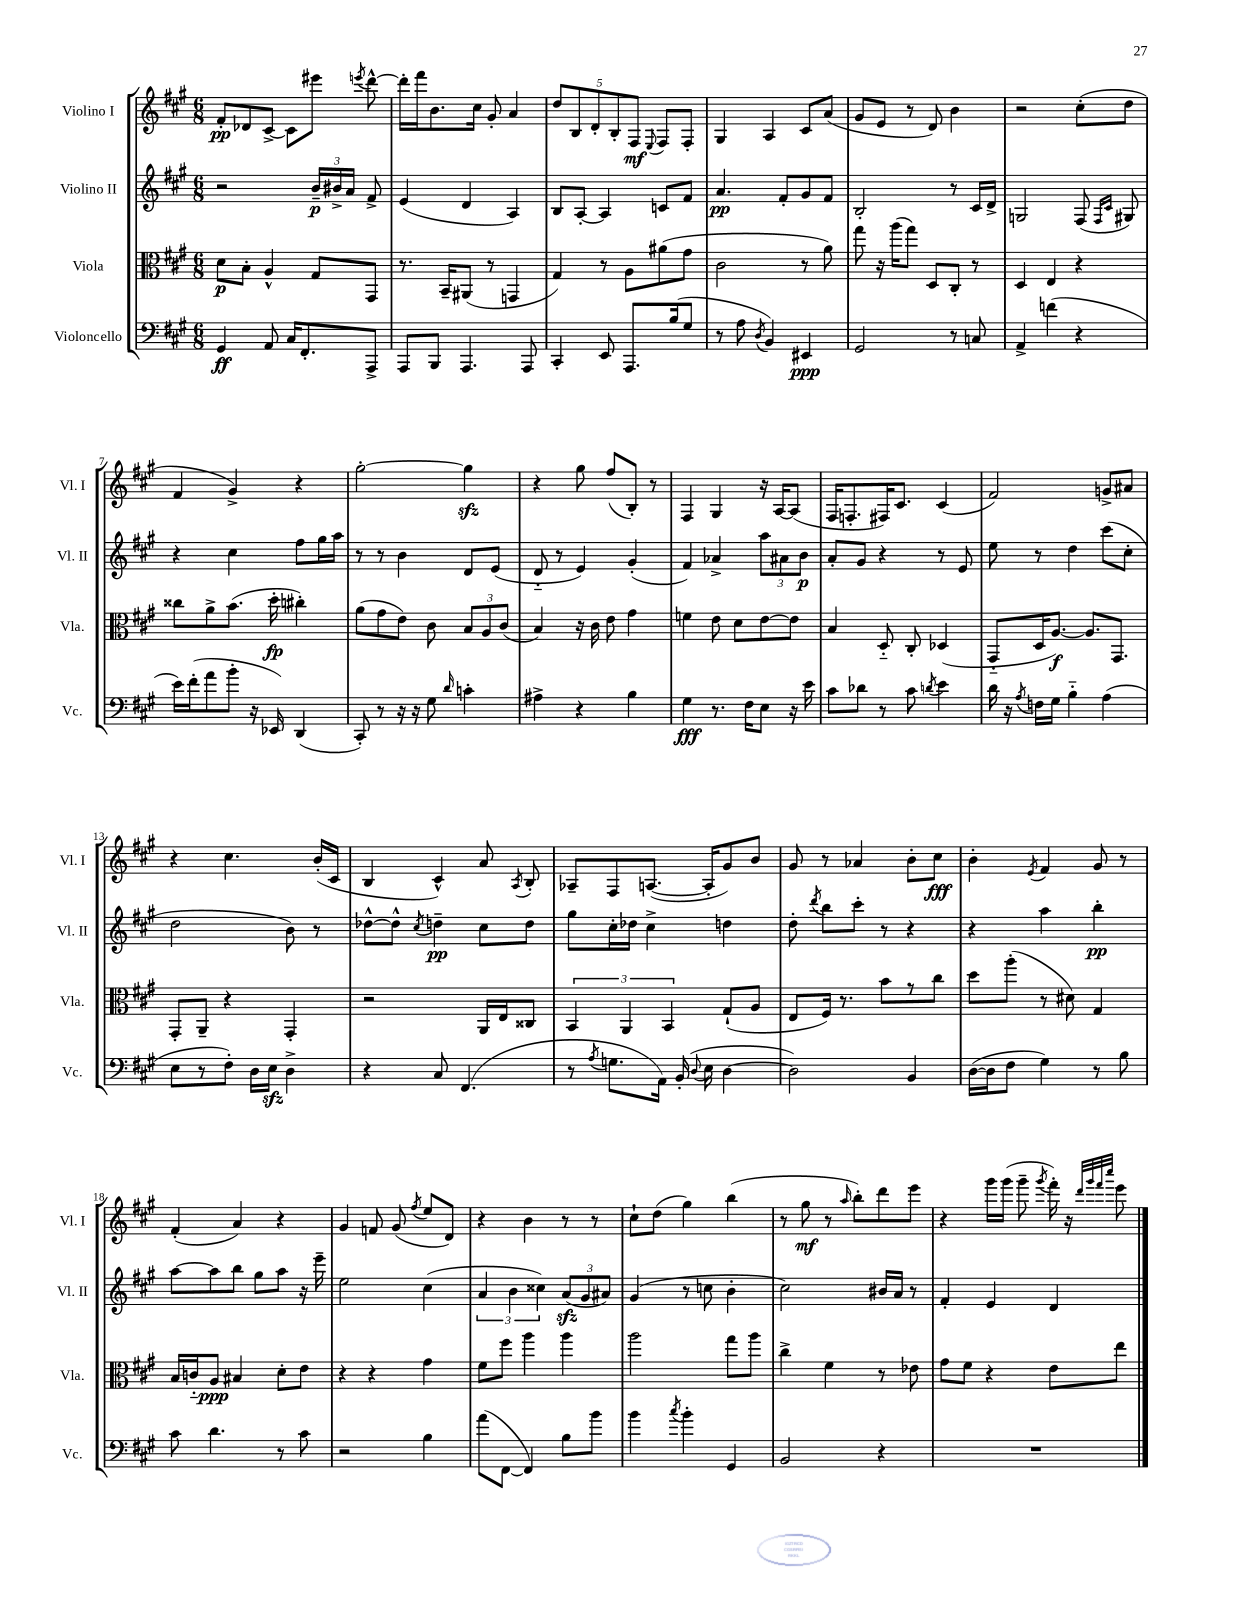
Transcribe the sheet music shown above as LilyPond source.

<<
\new StaffGroup <<
\new Staff = "s0" \with { instrumentName = "Violino I" shortInstrumentName = "Vl. I" } {
    \clef treble \key a \major \numericTimeSignature \time 6/8
    \autoBeamOff fis'8[-.\pp des'8 cis'8]~-> cis'8[ eis'''8] \acciaccatura { e'''8 } d'''8~-^ |
    d'''16[-. fis'''16 b'8. cis''16] gis'8-. a'4 |
    \tuplet 5/4 { d''8[ b8 d'8-. b8-. fis8]\mf } \appoggiatura { e8 } fis8[ fis8]-. |
    gis4 a4 cis'8[ a'8]( |
    gis'8[ e'8] r8 d'8) b'4 |
    r2 cis''8[-.( d''8] |
    fis'4 gis'4->) r4 |
    gis''2~-. gis''4\sfz |
    r4 gis''8 fis''8[( b8]-.) r8 |
    fis4 gis4 r16 a16[~ a8]( |
    fis16[ f8.-. fis16) cis'8.] cis'4( |
    fis'2) g'8[-> ais'8] |
    r4 cis''4. b'16[-.( cis'16] |
    b4 cis'4-^) a'8 \acciaccatura { a8 } b8-. |
    aes8[-- fis8 a8.]~( a16[-. gis'8) b'8] |
    gis'8 r8 aes'4 b'8[-. cis''8]\fff |
    b'4-. \acciaccatura { e'8 } fis'4 gis'8 r8 |
    fis'4-.( a'4) r4 |
    gis'4 f'8 gis'8( \acciaccatura { fis''8 } e''8[ d'8]) |
    r4 b'4 r8 r8 |
    cis''8[-! d''8]( gis''4) b''4( |
    r8 gis''8\mf r8 \grace { a''16 } b''8[-.) d'''8 e'''8] |
    r4 gis'''16[ gis'''16]( gis'''8-- \acciaccatura { gis'''8 } fis'''16-.) r16 \grace { d'''32[ gis'''32 fis'''32 cis''''32] } e'''8 \bar "|." |
}
\new Staff = "s1" \with { instrumentName = "Violino II" shortInstrumentName = "Vl. II" } {
    \clef treble \key a \major \numericTimeSignature \time 6/8
    \autoBeamOff r2 \tuplet 3/2 { b'16[--\p bis'16-> a'16] } fis'8-> |
    e'4( d'4 a4) |
    b8[ a8]~-. a4 c'8[ fis'8] |
    a'4.\pp fis'8[-. gis'8 fis'8] |
    b2-. r8 cis'16[ d'16]-> |
    g2 fis8( \grace { fis16[ cis'16] } gis8) |
    r4 cis''4 fis''8[ gis''16 a''16] |
    r8 r8 b'4 d'8[ e'8]( |
    d'8-_ r8 e'4) gis'4-.( |
    fis'4) aes'4-> \tuplet 3/2 { a''8[ ais'8 b'8]\p } |
    a'8[-. gis'8] r4 r8 e'8 |
    e''8 r8 d''4 cis'''8[( cis''8]-. |
    d''2 b'8) r8 |
    des''8[~-^ des''8]-^ \acciaccatura { cis''8 } d''4--\pp cis''8[ d''8] |
    gis''8[ cis''16-. des''16] cis''4-> d''4 |
    d''8-. \acciaccatura { d'''8 } b''8[ cis'''8]-. r8 r4 |
    r4 a''4 b''4-.\pp |
    a''8[~ a''8 b''8] gis''8[ a''8] r16 e'''16-- |
    e''2 cis''4( |
    \tuplet 3/2 { a'4 b'4 cisis''4) } \tuplet 3/2 { a'8[\sfz( gis'8 ais'8]) } |
    gis'4( r8 c''8 b'4-. |
    cis''2) bis'16[ a'16] r8 |
    fis'4-. e'4 d'4 \bar "|." |
}
\new Staff = "s2" \with { instrumentName = "Viola" shortInstrumentName = "Vla." } {
    \clef alto \key a \major \numericTimeSignature \time 6/8
    \autoBeamOff d'8[\p b8]-. a4-^ gis8[ gis,8] |
    r8. b,16[-- ais,8]( r8 g,4 |
    gis4) r8 a8[ ais'8( gis'8] |
    cis'2 r8 a'8) |
    gis''8 r16 a''16[( gis''8]) d8[ cis8]-. r8 |
    d4 e4 r4 |
    cisis''8[ a'8-> b'8.]( d''16-.\fp cis''4-.) |
    a'8[( gis'8 e'8]) cis'8 \tuplet 3/2 { b8[ a8 cis'8]( } |
    b4) r16 cis'16 e'8 gis'4 |
    f'4 e'8 d'8[ e'8~ e'8] |
    b4 d8-_ cis8-. des4( |
    gis,8[-_ d16 a8.]~\f) a8.[ gis,8.] |
    gis,8[-. a,8]-- r4 gis,4-. |
    r2 a,16[ e16 cisis8] |
    \tuplet 3/2 { b,4 a,4 b,4 } gis8[-!( a8] |
    e8[ fis16]) r8. b'8[ r8 cis''8] |
    d''8[ a''8]-.( r8 dis'8) gis4 |
    b16[ c'16-_ a8]\ppp bis4 d'8[-. e'8] |
    r4 r4 gis'4 |
    fis'8[ fis''8] a''4 a''4 |
    a''2 gis''8[ a''8] |
    cis''4-> fis'4 r8 ees'8 |
    gis'8[ fis'8] r4 e'8[ e''8] \bar "|." |
}
\new Staff = "s3" \with { instrumentName = "Violoncello" shortInstrumentName = "Vc." } {
    \clef bass \key a \major \numericTimeSignature \time 6/8
    \autoBeamOff gis,4\ff a,8 cis16[ fis,8.-. a,,8]-> |
    a,,8[ b,,8] a,,4. a,,8 |
    cis,4-. e,8 a,,8.[ b16( gis8] |
    r8 a8 \acciaccatura { d8 } b,4) eis,4\ppp |
    gis,2 r8 c8 |
    a,4-> f'4( r4 |
    e'16[) fis'16-.( a'8 b'8]-. r16 ees,16) d,4( |
    cis,8-.) r8 r16 r16 gis8 \grace { d'16 } c'4-. |
    ais4-> r4 b4 |
    gis4\fff r8. fis16[ e8] r16 e'16 |
    cis'8[ des'8] r8 cis'8 \acciaccatura { d'8 } e'4 |
    d'16 r16 \acciaccatura { a8 } f16[ gis16] b4-_ a4( |
    e8[ r8 fis8]-.) d16[ e16]\sfz d4-> |
    r4 cis8 fis,4.( |
    r8 \acciaccatura { a8 } g8.[ a,16]) b,16-.( \appoggiatura { d8 } e16 d4~ |
    d2) b,4 |
    d16[~( d16 fis8] gis4) r8 b8 |
    cis'8 d'4. r8 cis'8 |
    r2 b4 |
    a'8[( fis,8]~ fis,4) b8[ b'8] |
    b'4 \acciaccatura { cis''8 } b'4-. gis,4 |
    b,2 r4 |
    R2. \bar "|." |
}
>>
>>
